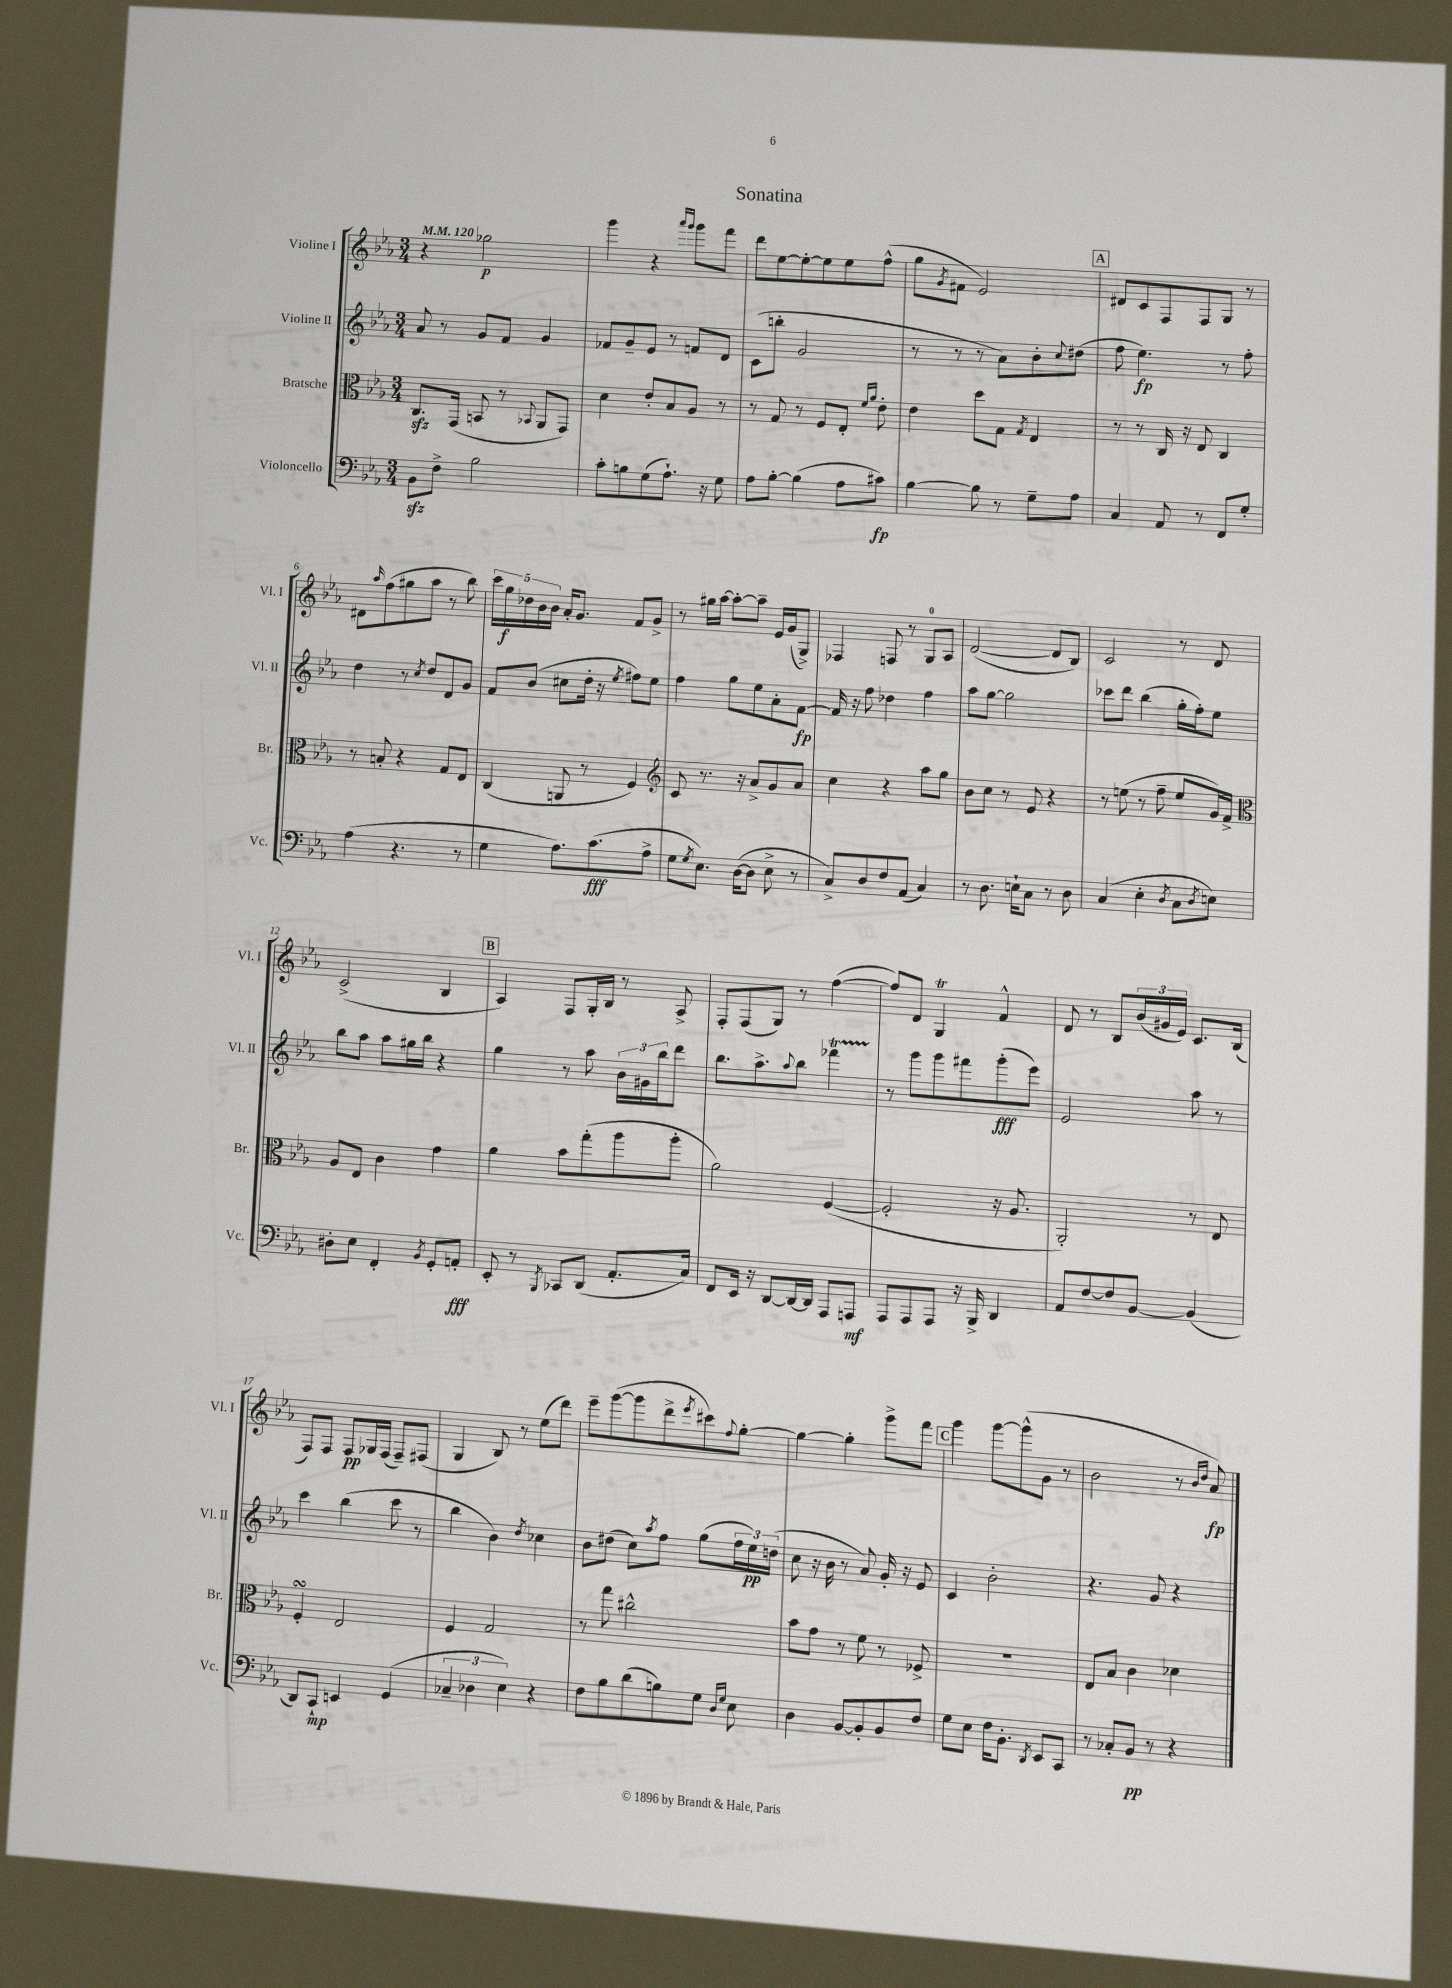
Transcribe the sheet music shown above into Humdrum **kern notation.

**kern	**dynam	**kern	**kern	**dynam	**kern	**dynam
*part4	*part4	*part3	*part2	*part2	*part1	*part1
*staff4	*staff4	*staff3	*staff2	*staff2	*staff1	*staff1
*I"Violoncello	*	*I"Bratsche	*I"Violine II	*	*I"Violine I	*
*I'Vc.	*	*I'Br.	*I'Vl. II	*	*I'Vl. I	*
*clefF4	*	*clefC3	*clefG2	*	*clefG2	*
*k[b-e-a-]	*	*k[b-e-a-]	*k[b-e-a-]	*	*k[b-e-a-]	*
*M3/4	*	*M3/4	*M3/4	*	*M3/4	*
*MM120	*	*MM120	*MM120	*	*MM120	*
=1	=1	=1	=1	=1	=1	=1
8BB-zz\L	.	8.Czz/L	8a-/	.	4r	.
8F^\J	.	.	8r	.	.	.
.	.	(16GG/Jk	.	.	.	.
2B-\	.	8BBn/	8g/L	.	2gg-X\	p
.	.	8r	8f/J	.	.	.
.	.	8qqBB-X/	.	.	.	.
.	.	8AA-/L	4g/	.	.	.
.	.	8GG/J)	.	.	.	.
=2	=2	=2	=2	=2	=2	=2
8c'\L	.	4d\	8f-X/L	.	4ggg\	.
8Bn\	.	.	8g~/	.	.	.
(8G\	.	8e-'/L	8e-/J	.	4r	.
8.A-`\J)	.	8B-/	8r	.	.	.
.	.	.	.	.	16qqaaa-/LL	.
.	.	.	.	.	16qqggg/JJ	.
.	.	8A-/J	8fn/L	.	8ggg\L	.
16r	.	.	.	.	.	.
8G\	.	8r	8d/J	.	8fff\J	.
=3	=3	=3	=3	=3	=3	=3
8A-\L	.	8r	(8c\L	.	8ddd\L	.
[8B-'\J	.	8G/	8bbn'\J	.	[8ee-\	.
(4B-\]	.	8r	2g/	.	8ee-'\_	.
.	.	8F/L	.	.	8ee-\]	.
8A-\L	.	8E-'/J	.	.	8ee-\	.
.	.	16qqf/LL	.	.	.	.
.	.	16qqa-/JJ	.	.	.	.
8c#X\J)	fp	8e-'\	.	.	(8ff^^\J	.
=4	=4	=4	=4	=4	=4	=4
[4B-\	.	4e-\	8r	.	8gg\L	.
.	.	.	.	.	8qg/	.
.	.	.	8r	.	8f#X\J	.
8B-\]	.	8dd\L	8r	.	2e-/)	.
8r	.	8G\J	8a-\L)	.	.	.
.	.	8qG/	.	.	.	.
8G~\L	.	4E-/	8b-'\	.	.	.
.	.	.	8qqcc/	.	.	.
8A-\J	.	.	(8dd#X\J	.	.	.
!!LO:REH:place=s1:t=A
=5	=5	=5	=5	=5	=5	=5
4C/	.	8r	8ff\	.	8d#X/L	.
.	.	8r	4.ee-\)	fp	8c/	.
8AA-/	.	16C/	.	.	8F/	.
.	.	16r	.	.	.	.
8r	.	8E-/	.	.	8F/	.
8FF/L	.	4C/	8r	.	8G/J	.
8G'/J	.	.	8ff'\	.	8r	.
!!LO:LB:g=z
=6	=6	=6	=6	=6	=6	=6
(4A-\	.	8r	4dd\	.	8d#X\L	.
.	.	.	.	.	16qqaa-/	.
.	.	8Bn'/	.	.	(8ff\	.
4.r	.	4r	8r	.	8gg#X\	.
.	.	.	8qcc/	.	.	.
.	.	.	8dd/L	.	8aa-\J	.
.	.	8G/L	8d/	.	8r	.
8r	.	8E-/J	8g/J	.	8bb-\)	.
=7	=7	=7	=7	=7	=7	=7
4G\	.	(4C/	8f/L	.	20ccc\LL	.
.	.	.	.	.	20gg\	f
.	.	.	.	.	20dd-X\	.
.	.	.	(8b-/J	.	.	.
.	.	.	.	.	20b-\	.
.	.	.	.	.	20b-\JJ	.
8.A-\L)	.	8AAn/	8cc#X\L	.	16a-'/KL	.
.	.	.	.	.	8.g/J	.
.	.	8r	16dd'\Jk	.	.	.
(8.c\	fff	.	16r	.	.	.
.	.	.	8qee-/	.	.	.
.	.	4F/)	8ff#X\L)	.	8f/L	.
8A-^\J	.	.	8ee-\J	.	8g^/J	.
=8	=8	=8	=8	=8	=8	=8
*	*	*clefG2	*	*	*	*
8G\L	.	8c/	4ff\	.	8r	.
8qG/	.	.	.	.	.	.
8.E-\J)	.	8.r	.	.	16gg#X\LL	.
.	.	.	.	.	[16aa-\JJ	.
.	.	.	8gg\L	.	8aa-'\L_	.
([16D\KL	.	16r	.	.	.	.
8D\J]	.	8a-^/L	8ee-\	.	8aa-~\J]	.
8E-^\	.	8g/	8a-'\	.	16e-/LL	.
.	.	.	.	.	(16g/J	.
8r	.	8a-/J	[8f\J	fp	8G^/J)	.
=9	=9	=9	=9	=9	=9	=9
8C^/L)	.	4cc\	16f/]	.	4F-X/	.
.	.	.	16r	.	.	.
8D/	.	.	8ff\	.	.	.
8F/	.	4r	4dd-X\	.	8Fn/	.
(8AA-/J	.	.	.	.	8r	.
4C/)	.	8aa-\L	4ff\	.	8G/L	.
.	.	8gg\J	.	.	8A-/J	.
=10	=10	=10	=10	=10	=10	=10
8r	.	8b-\L	8aa-\L	.	([2d/	.
8.D\	.	8cc\J	[8gg\J	.	.	.
.	.	8r	2gg\]	.	.	.
16En`\KL	.	.	.	.	.	.
8C\J	.	8e-/	.	.	.	.
8r	.	4r	.	.	8d/L]	.
8D\	.	.	.	.	8B-/J)	.
=11	=11	=11	=11	=11	=11	=11
(4C/	.	8r	8ccc-X\L	.	2c/	.
.	.	(8een\	8ddd\J	.	.	.
4E-'\	.	8r	(4bb-\	.	.	.
.	.	8ff~\	.	.	.	.
8qD/	.	.	.	.	.	.
8C\L	.	8ee/L	16gg'\LL	.	8r	.
.	.	.	16ff'\J)	.	.	.
8qD/	.	.	.	.	.	.
8En\J)	.	16g/L)	8ee-\J	.	8d/	.
.	.	16f^/JJ	.	.	.	.
!!LO:LB:g=z
=12	=12	=12	=12	=12	=12	=12
*	*	*clefC3	*	*	*	*
8D#X'\L	.	8A-/L	8bb-\L	.	(2c^/	.
8E-\J	.	8E-/J	8aa-\J	.	.	.
4FF'/	.	4c\	8aa-\L	.	.	.
.	.	.	16gg#X\L	.	.	.
.	.	.	16bb-\JJ	.	.	.
8qBB-/	.	.	.	.	.	.
8GG'/L	.	4g\	4r	.	4B-/	.
8AAn'/J	fff	.	.	.	.	.
!!LO:REH:place=s1:t=B
=13	=13	=13	=13	=13	=13	=13
8EE-'/	.	4a-\	4gg\	.	4A-/)	.
8r	.	.	.	.	.	.
8qBBB-/	.	.	.	.	.	.
8CC-X/L	.	8b-\L	8r	.	8F/L	.
(8DD/J	.	(8gg'\	8aa-\	.	16G'/L	.
.	.	.	.	.	16B-/JJ	.
8.AA-'/L	.	8aa-\	24b-\LL	.	8r	.
.	.	.	24g#X\	.	.	.
.	.	.	24bb-\J	.	.	.
.	.	8aa-'\J	8ddd\J	.	8A-^/	.
16C/Jk)	.	.	.	.	.	.
=14	=14	=14	=14	=14	=14	=14
8FF/L	.	2a-\)	8.bb-\L	.	8F'/L	.
16EE-/Jk	.	.	.	.	(8F/	.
16r	.	.	8.aa-^\	.	.	.
[8DD/L	.	.	.	.	8G/J)	.
.	.	.	8qqaa-/	.	.	.
16DD/L_	.	.	8bb-\J	.	8r	.
16DD/JJ]	.	.	.	.	.	.
8AAA-/L	.	([4F/	4fff-XT\	.	([4ff\	.
8AAAn/J	mf	.	.	.	.	.
=15	=15	=15	=15	=15	=15	=15
8AAA-/L	.	2F'/]	8r	.	8ff/L])	.
8AAA-/	.	.	8ggg\L	.	8d/J	.
8AAA-/J	.	.	8ggg\	.	4Gt/	.
16r	.	.	8fff#X\	.	.	.
16BBB-^/	.	.	.	.	.	.
4DD/	.	16r	(8ggg'\	fff	4f^^/	.
.	.	8.A-/	.	.	.	.
.	.	.	8eee-\J)	.	.	.
=16	=16	=16	=16	=16	=16	=16
8AA-/L	.	2AA-'/)	2e-/	.	8d/	.
[8F/	.	.	.	.	8r	.
8F/]	.	.	.	.	8B-/L	.
[8BB-/J	.	.	.	.	(24b-/L	.
.	.	.	.	.	24g#X/	.
.	.	.	.	.	24e-/JJ)	.
(4BB-/]	.	8r	8aa-\	.	8.c/L	.
.	.	8E-/	8r	.	.	.
.	.	.	.	.	(16B-/Jk	.
!!LO:LB:g=z
=17	=17	=17	=17	=17	=17	=17
8DD/L)	.	4FsSSS'/	4ccc\	.	8F/L)	.
8CC`/J	mp	.	.	.	8F/J	.
4EEn/	.	2E-/	(4bb-\	.	8F/L	pp
.	.	.	.	.	16G-X/L	.
.	.	.	.	.	(16F/JJ	.
(4GG/	.	.	8ccc\	.	8F~/L)	.
.	.	.	8r	.	(8F#X/J	.
=18	=18	=18	=18	=18	=18	=18
6C-X~/	.	4F/	4bb-\	.	4G/	.
6D-X\	.	.	.	.	.	.
.	.	2G/	4b-\)	.	8B-/)	.
6E-\)	.	.	.	.	.	.
.	.	.	.	.	8r	.
.	.	.	8qdd/	.	.	.
4r	.	.	4cc-X\	.	(8ee-\L	.
.	.	.	.	.	8ddd\J)	.
=19	=19	=19	=19	=19	=19	=19
8F\L	.	8r	8b-\L	.	8eee-~\L	.
8B-\	.	8gg\	(8dd#X\J	.	([8ggg\	.
(8d\	.	2cc#X^^\	8cc\L)	.	8ggg\]	.
.	.	.	8qaa-/	.	.	.
8Bn\)	.	.	8ff\J	.	8ddd^\	.
.	.	.	.	.	8qeee-/	.
8G\J	.	.	(8gg\L	.	8ccc#X\)	.
16qqD/LL	.	.	.	.	.	.
16qqG/JJ	.	.	.	.	8qqff/	.
8E-\	.	.	24ff\L	.	[8gg'\J	.
.	.	.	24ee-\)	pp	.	.
.	.	.	(24ddn\JJ	.	.	.
=20	=20	=20	=20	=20	=20	=20
4D\	.	8b-\L	8cc\	.	4gg\_	.
.	.	8g\J	16r	.	.	.
.	.	.	16b-\	.	.	.
[8BB-/L	.	8r	8r	.	4gg'\]	.
8BB-'/]	.	8f\	8a-/)	.	.	.
8BB-/	.	8r	16g'/	.	8ggg^\L	.
.	.	.	16r	.	.	.
8F/J	.	8F-X^/	8e-/	.	8fff\J	.
!!LO:REH:place=s1:t=C
=21	=21	=21	=21	=21	=21	=21
8G\L	.	2.r	4c/	.	4ggg\	.
8E-\J	.	.	.	.	.	.
16F\KL	.	.	2b-'\	.	[8ggg\L	.
8.BB-'\J	.	.	.	.	.	.
.	.	.	.	.	(8ggg^^\]	.
8qDD/	.	.	.	.	.	.
8EE-/L	.	.	.	.	8g\J	.
8CC/J	.	.	.	.	8r	.
=22	=22	=22	=22	=22	=22	=22
8r	.	8E-/L	4.r	.	2b-\	.
8C-X'/L	.	8B-/J	.	.	.	.
8BB-/J	pp	4c\	.	.	.	.
8r	.	.	8g/	.	.	.
4r	.	4d-X\	4r	.	8r	.
.	.	.	.	.	16qqb-/LL	.
.	.	.	.	.	16qqdd/JJ	.
.	.	.	.	.	8a-/)	fp
==	==	==	==	==	==	==
*-	*-	*-	*-	*-	*-	*-
